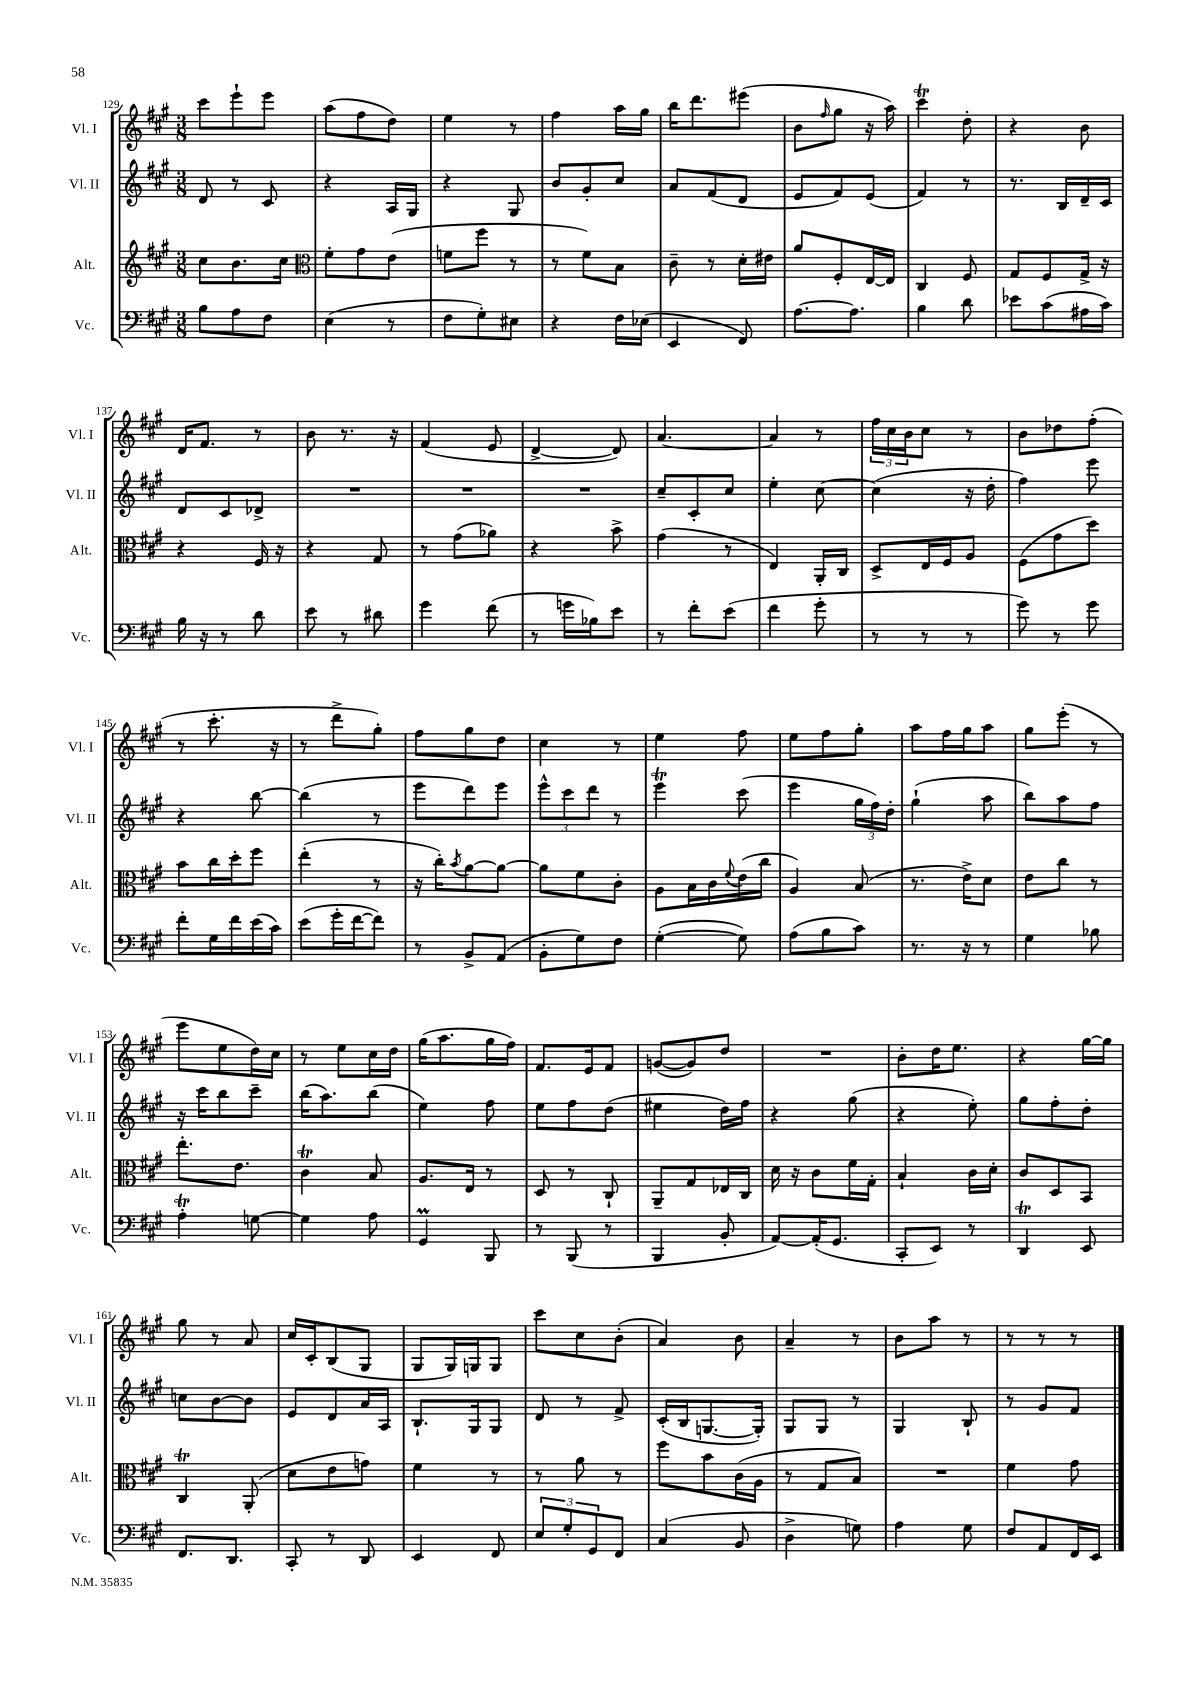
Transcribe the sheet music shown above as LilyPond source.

<<
\new StaffGroup <<
\new Staff = "s0" \with { instrumentName = "Vl. I" shortInstrumentName = "Vl. I" } {
    \clef treble \key a \major \numericTimeSignature \time 3/8
    cis'''8 e'''8-! e'''8 |
    a''8( fis''8 d''8) |
    e''4 r8 |
    fis''4 a''16 gis''16 |
    b''16 d'''8. eis'''8( |
    b'8 \grace { fis''16 } gis''8 r16 a''16) |
    cis'''4\trill d''8-. |
    r4 b'8 |
    d'16 fis'8. r8 |
    b'8 r8. r16 |
    fis'4( e'8 |
    d'4~-> d'8) |
    a'4.~ |
    a'4 r8 |
    \tuplet 3/2 { fis''16 cis''16 b'16 } cis''8 r8 |
    b'8 des''8 fis''8-.( |
    r8 cis'''8.-. r16 |
    r8 d'''8-> gis''8-.) |
    fis''8 gis''8 d''8 |
    cis''4 r8 |
    e''4 fis''8 |
    e''8 fis''8 gis''8-. |
    a''8 fis''16 gis''16 a''8 |
    gis''8 e'''8-.( r8 |
    e'''8 e''8 d''16) cis''16 |
    r8 e''8 cis''16 d''16 |
    gis''16( a''8. gis''16 fis''16) |
    fis'8. e'16 fis'8 |
    g'8~( g'8) d''8 |
    R4. |
    b'8-. d''16 e''8. |
    r4 gis''16~ gis''16 |
    gis''8 r8 a'8 |
    cis''16 cis'16-. b8( gis8 |
    gis8 gis16) g16 g8 |
    cis'''8 cis''8 b'8-.( |
    a'4) b'8 |
    a'4-- r8 |
    b'8 a''8 r8 |
    r8 r8 r8 \bar "|." |
}
\new Staff = "s1" \with { instrumentName = "Vl. II" shortInstrumentName = "Vl. II" } {
    \clef treble \key a \major \numericTimeSignature \time 3/8
    d'8 r8 cis'8 |
    r4 a16 gis16 |
    r4 gis8 |
    b'8 gis'8-. cis''8 |
    a'8 fis'8( d'8 |
    e'8 fis'8) e'8( |
    fis'4) r8 |
    r8. b16 d'16-- cis'16 |
    d'8 cis'8 des'8-> |
    R4. |
    R4. |
    R4. |
    cis''8-- cis'8-. cis''8 |
    e''4-. cis''8~ |
    cis''4( r16 d''16-. |
    fis''4) e'''8 |
    r4 b''8~ |
    b''4( r8 |
    e'''8 d'''8) e'''8 |
    \tuplet 3/2 { e'''8-^ cis'''8 d'''8 } r8 |
    e'''4\trill cis'''8( |
    e'''4 \tuplet 3/2 { gis''16 fis''16) d''16-. } |
    gis''4-!( a''8 |
    b''8) a''8 fis''8 |
    r16 cis'''16 b''8 cis'''8-- |
    b''16( a''8.) b''8( |
    e''4) fis''8 |
    e''8 fis''8 d''8( |
    eis''4 d''16) fis''16 |
    r4 gis''8( |
    r4 e''8-.) |
    gis''8 fis''8-. d''8-. |
    c''8 b'8~ b'8 |
    e'8 d'8 a'16 a16 |
    b8.-! gis16 gis8 |
    d'8 r8 fis'8-> |
    cis'16-.( b16 g8.~ g16-.) |
    gis8 gis8 r8 |
    gis4 b8-! |
    r8 gis'8 fis'8 \bar "|." |
}
\new Staff = "s2" \with { instrumentName = "Alt." shortInstrumentName = "Alt." } {
    \clef treble \key a \major \numericTimeSignature \time 3/8
    cis''8 b'8. cis''16 |
    \clef alto fis'8-. gis'8 e'8( |
    f'8 fis''8 r8 |
    r8 fis'8) b8 |
    cis'8-- r8 d'16-. eis'16 |
    a'8 fis8-. e16~ e16 |
    cis4 fis8 |
    gis8 fis8 gis16-> r16 |
    r4 fis16 r16 |
    r4 gis8 |
    r8 gis'8( aes'8) |
    r4 b'8-> |
    gis'4( r8 |
    e4) a,16-. cis16 |
    d8-> e16 fis16 a8 |
    fis8( gis'8 d''8) |
    b'8 cis''16 d''16-. fis''8 |
    e''4-.( r8 |
    r16 cis''16-.) \acciaccatura { b'8 } a'8~ a'8~ |
    a'8 fis'8 cis'8-. |
    a8 b16 cis'16 \appoggiatura { fis'8 } e'16( cis''16 |
    a4) b8( |
    r8. e'16->) d'8 |
    e'8 cis''8 r8 |
    e''8.-. e'8. |
    cis'4\trill b8 |
    a8. e16 r8 |
    d8 r8 cis8-! |
    a,8-- gis8 ees16 cis16 |
    d'16 r16 cis'8 fis'16 gis16-. |
    b4-! cis'16 d'16-. |
    cis'8 d8 b,8 |
    cis4\trill a,8-.( |
    d'8 e'8 g'8) |
    fis'4 r8 |
    r8 a'8 r8 |
    fis''8 b'8 cis'16( a16 |
    r8 gis8 b8) |
    R4. |
    fis'4 gis'8 \bar "|." |
}
\new Staff = "s3" \with { instrumentName = "Vc." shortInstrumentName = "Vc." } {
    \clef bass \key a \major \numericTimeSignature \time 3/8
    b8 a8 fis8 |
    e4( r8 |
    fis8 gis8-.) eis8 |
    r4 fis16 ees16( |
    e,4 fis,8) |
    a8.~ a8. |
    b4 d'8 |
    ees'8 cis'8( ais16 cis'16) |
    b16 r16 r8 d'8 |
    e'8 r8 dis'8 |
    gis'4 fis'8( |
    r8 g'16 bes16) e'8 |
    r8 fis'8-. e'8( |
    fis'4 gis'8-. |
    r8 r8 r8 |
    gis'8) r8 gis'8 |
    fis'8-. gis16 fis'16 e'16( cis'16) |
    e'8( gis'16-. fis'16~ fis'8) |
    r8 b,8-> a,8( |
    b,8-. gis8) fis8 |
    gis4~-.( gis8) |
    a8( b8 cis'8) |
    r8. r16 r8 |
    gis4 bes8 |
    a4-.\trill g8~ |
    g4 a8 |
    gis,4\prall b,,8 |
    r8 b,,8( r8 |
    b,,4 b,8-. |
    a,8~) a,16-.( gis,8. |
    cis,8-. e,8) r8 |
    d,4\trill e,8 |
    fis,8. d,8. |
    cis,8-. r8 d,8 |
    e,4 fis,8 |
    \tuplet 3/2 { e8 gis8-. gis,8 } fis,8 |
    cis4( b,8 |
    d4-> g8) |
    a4 gis8 |
    fis8 a,8 fis,16 e,16 \bar "|." |
}
>>
>>
\layout { \context { \Score currentBarNumber = #129 } }
